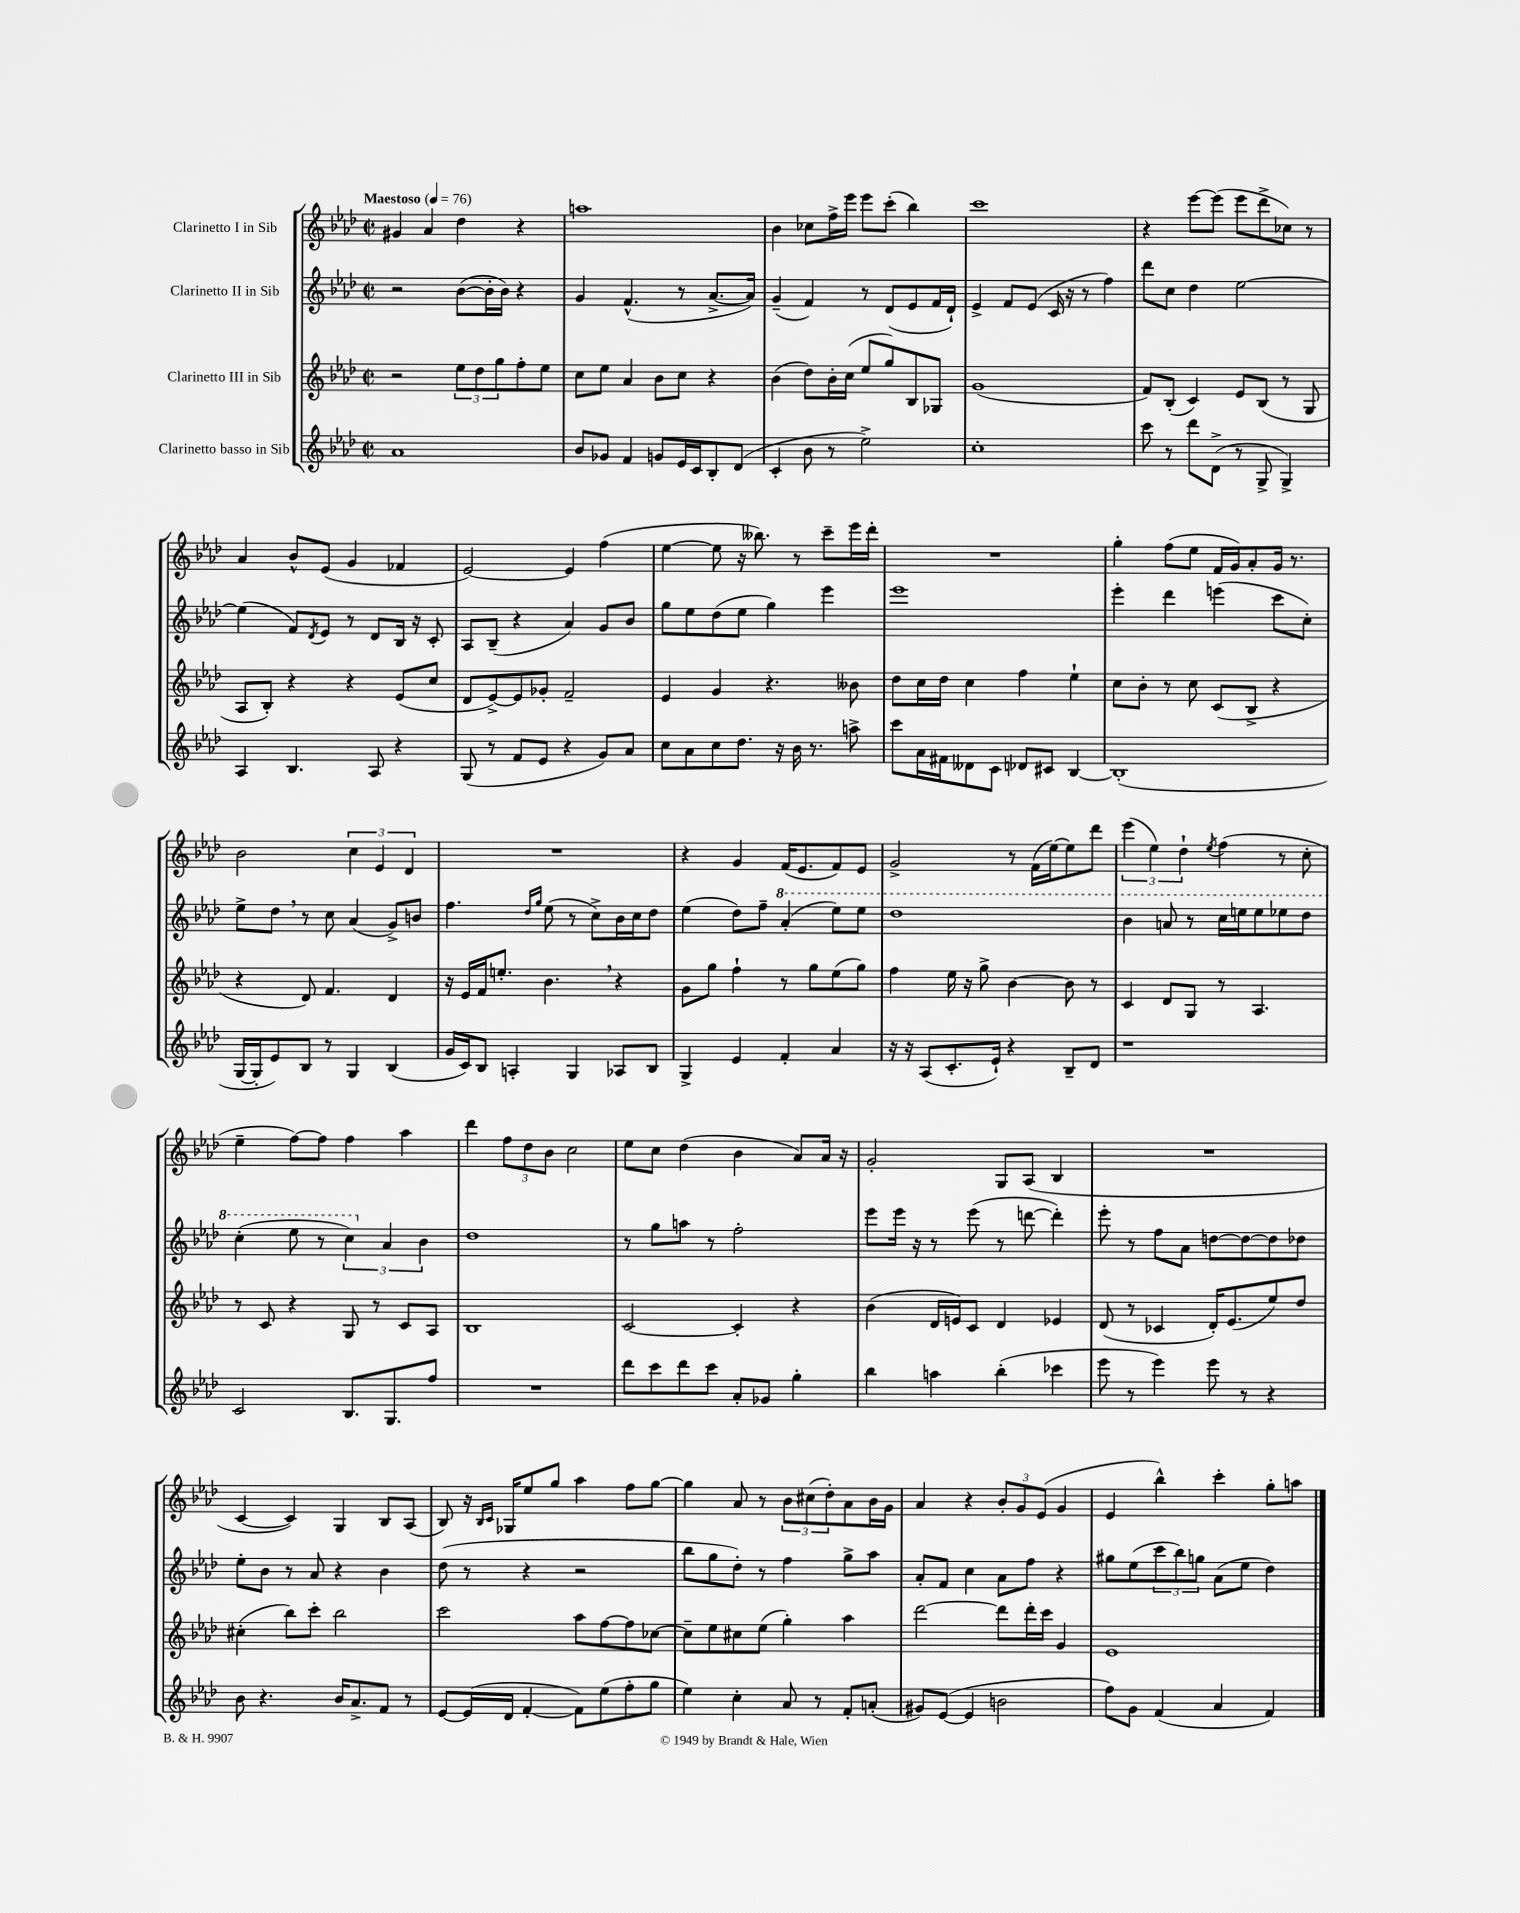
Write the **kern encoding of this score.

**kern	**kern	**kern	**kern
*staff4	*staff3	*staff2	*staff1
*clefG2	*clefG2	*clefG2	*clefG2
*k[b-e-a-d-]	*k[b-e-a-d-]	*k[b-e-a-d-]	*k[b-e-a-d-]
*M2/2	*M2/2	*M2/2	*M2/2
*met(c|)	*met(c|)	*met(c|)	*met(c|)
*MM76	*MM76	*MM76	*MM76
1a-	2r	2r	4g#
.	.	.	4a-
.	12ee-	([8b-	4dd-
.	12dd-	.	.
.	.	16b-']	.
.	12gg	.	.
.	.	16b-)	.
.	8ff'	4r	4r
.	8ee-	.	.
=	=	=	=
8b-	8cc	4g	1aa
8g-	8ee-	.	.
4f	4a-	(4.f^^	.
8g	8b-	.	.
16e-	8cc	8r	.
16c	.	.	.
8B-'	4r	[8.a-^	.
(8d-	.	.	.
.	.	16a-])	.
=	=	=	=
4c'	(4b-	(4g~	4b-
8b-	8dd-)	4f)	8cc-
8r	16b-'	.	16ff^
.	(16cc	.	16eee-
2ee-^)	8ee-	8r	8eee-
.	8gg)	(8d-	(8ccc'
.	8B-	8e-	4bb-)
.	8G-	16f	.
.	.	16d-`)	.
=	=	=	=
1cc'	(1g	4e-^	1ccc
.	.	8f	.
.	.	(8e-	.
.	.	16c	.
.	.	16r	.
.	.	8r	.
.	.	4ff)	.
=	=	=	=
8ccc	8f)	8ddd-	4r
8r	(8B-'	8cc	.
8ddd-	4c)	4dd-	[8eee-
(8d-^	.	.	(8eee-]
8r	8e-	[2ee-	8eee-
8G^	(8B-	.	8ddd-^
4G^)	8r	.	8cc-)
.	8G	.	8r
=	=	=	=
4A-	8A-	(4ee-]	4a-
.	8B-')	.	.
4.B-	4r	8f)	8b-^^
.	.	8qd-	.
.	.	8e-	(8e-
.	4r	8r	4g
8A-	.	8d-	.
4r	(8e-	16B-	4f-
.	.	16r	.
.	8cc	8c'	.
=	=	=	=
(8G	8d-	8A-	[2e-)
8r	[8e-^)	(8B-~	.
8f	8e-]	4r	.
8e-	8g-'	.	.
4r	2f~	4a-)	4e-]
8g)	.	8g	(4ff
8a-	.	8b-	.
=	=	=	=
8cc	4e-	8gg	[4ee-
8a-	.	8ee-	.
8cc	4g	(8dd-	8ee-]
8.dd-	.	8ee-	16r
.	.	.	8.bb--)
.	4.r	4gg)	.
16r	.	.	.
16b-	.	.	8r
8.r	.	.	.
.	.	4eee-	8ccc~
8aa^	8b--	.	16eee-
.	.	.	16ddd-'
=	=	=	=
8ccc	8dd-	1eee-	1r
16a-	16cc	.	.
16f#	16dd-	.	.
8d--	4cc	.	.
8c	.	.	.
8d-	4ff	.	.
8c#	.	.	.
[4B-	4ee-`	.	.
=	=	=	=
(1B-']	8cc	4eee-'	4gg'
.	8b-'	.	.
.	8r	4ddd-	(8ff
.	8cc	.	8ee-
.	(8c	(4eee	16f
.	.	.	16g)
.	8B-^	.	8a-'
.	4r	8ccc	16g
.	.	.	8.r
.	.	8cc')	.
=	=	=	=
[16G	4r	8ee-^	2b-
16G']	.	.	.
8e-)	.	8dd-	.
8B-	8d-)	8r	.
8r	4.f	8cc	.
4G	.	(4a-	6cc
.	.	.	6e-
(4B-	4d-	8g^)	.
.	.	.	6d-
.	.	8b	.
=	=	=	=
16g	16r	4.ff	1r
16c)	16e-	.	.
8B-	16f	.	.
.	8.ee'	.	.
4A'	.	.	.
.	.	16qqdd-	.
.	.	16qqgg	.
.	4.b-	(8ee-	.
4G	.	8r	.
.	.	8cc^)	.
8A-	4r	16b-	.
.	.	16cc	.
8B-	.	8dd-	.
=	=	=	=
4G^	8g	(4ee-	4r
.	8gg	.	.
4e-	4ff`	8dd-)	4g
.	.	8ff~	.
4f'	8r	(4aa-'	(16f
.	.	.	8.e-
.	8gg	.	.
4a-	(8ee-	8eee-)	8f)
.	8gg)	8eee-	8e-
=	=	=	=
16r	4ff	1ddd-	2g^
16r	.	.	.
(8A-	.	.	.
8.c'	16ee-	.	.
.	16r	.	.
.	8gg^	.	.
16e-`)	.	.	.
4r	[4b-	.	8r
.	.	.	(16f
.	.	.	[16ee-)
8B-~	8b-]	.	8ee-]
8d-	8r	.	8ddd-
=	=	=	=
1r	4c	4bb-	(6eee-
.	.	.	6ee-)
.	8d-	8aa	.
.	.	.	6dd-`
.	8G	8r	.
.	.	.	8qee-
.	8r	16ccc	(4ff
.	.	16eee	.
.	4.A-	8eee	.
.	.	8eee-	8r
.	.	8ddd-	8cc'
=	=	=	=
2c	8r	(4ccc'	4ee-~
.	8c	.	.
.	4r	8eee-	[8ff)
.	.	8r	8ff]
8.B-	8G	6ccc)	4ff
.	8r	.	.
.	.	6a-	.
8.G	.	.	.
.	8c	.	4aa-
.	.	6b-	.
8ff	8A-	.	.
=	=	=	=
1r	1B-	1dd-	4ddd-
.	.	.	12ff
.	.	.	12dd-
.	.	.	12b-
.	.	.	2cc
=	=	=	=
8ddd-	[2c	8r	8ee-
8ccc	.	8gg	8cc
8ddd-	.	8aa	(4dd-
8ccc	.	8r	.
8a-'	4c']	2ff'	4b-
8g-	.	.	.
4gg'	4r	.	8a-)
.	.	.	16a-
.	.	.	16r
=	=	=	=
4bb-	(4b-	8eee-	2g'
.	.	16eee-	.
.	.	16r	.
4aa	16d-	8r	.
.	16e)	.	.
.	8c	(8eee-	.
(4bb-'	4d-	8r	8G
.	.	[8ddd	(8A-
4ccc-	4e-	4ddd'])	4B-
=	=	=	=
8eee-	(8d-	8eee-'	1r
8r	8r	8r	.
4eee-)	4c-	8ff	.
.	.	8a-	.
8eee-	16d-')	[8dd	.
.	(8.e-	.	.
8r	.	8dd_	.
4r	8ee-)	8dd]	.
.	8dd-	8dd-	.
=	=	=	=
8b-	(4cc#'	8ee-'	[4c
4.r	.	8b-	.
.	8bb-)	8r	4c])
.	8ccc'	8a-	.
16b-	2bb-	4r	4G
8.a-^	.	.	.
8f	.	4b-	8B-
8r	.	.	(8A-
=	=	=	=
[8e-	2ccc	(8dd-	8B-)
(16e-]	.	8r	16r
.	.	.	16qqB-
.	.	.	16qqc
16d-	.	.	16G-
[4f'	.	4r	8ee-
.	.	.	8gg
8f])	8aa-	2r	4aa-
(8ee-	[8ff	.	.
8ff'	8ff]	.	8ff
8gg	[8cc-	.	[8gg
=	=	=	=
4ee-)	8cc-~]	8bb-	4gg]
.	8ee-	8gg	.
4cc'	8cc#	8dd-')	8a-
.	(8ee-	8r	8r
8a-	4gg')	4ff	12b-
.	.	.	(12cc#
8r	.	.	.
.	.	.	12dd-')
8f'	4aa-	8gg^	8a-
(8a'	.	8aa-	16b-
.	.	.	16g
=	=	=	=
8g#)	[2ddd-	8a-'	4a-
([8e-	.	8f	.
4e-]	.	4cc	4r
2b	8ddd-]	8a-	12b-'
.	.	.	12g
.	16ddd-'	8ff	.
.	.	.	(12e-
.	16ccc	.	.
.	4g	4r	4g
=	=	=	=
8ff)	1e-	8gg#	4e-
8g	.	(8ee-	.
(4f	.	12ccc	4bb-^^)
.	.	12bb-)	.
.	.	12gg	.
4a-	.	(8a-	4ccc'
.	.	8ee-	.
4f)	.	4dd-)	8gg'
.	.	.	8aa
==	==	==	==
*-	*-	*-	*-
